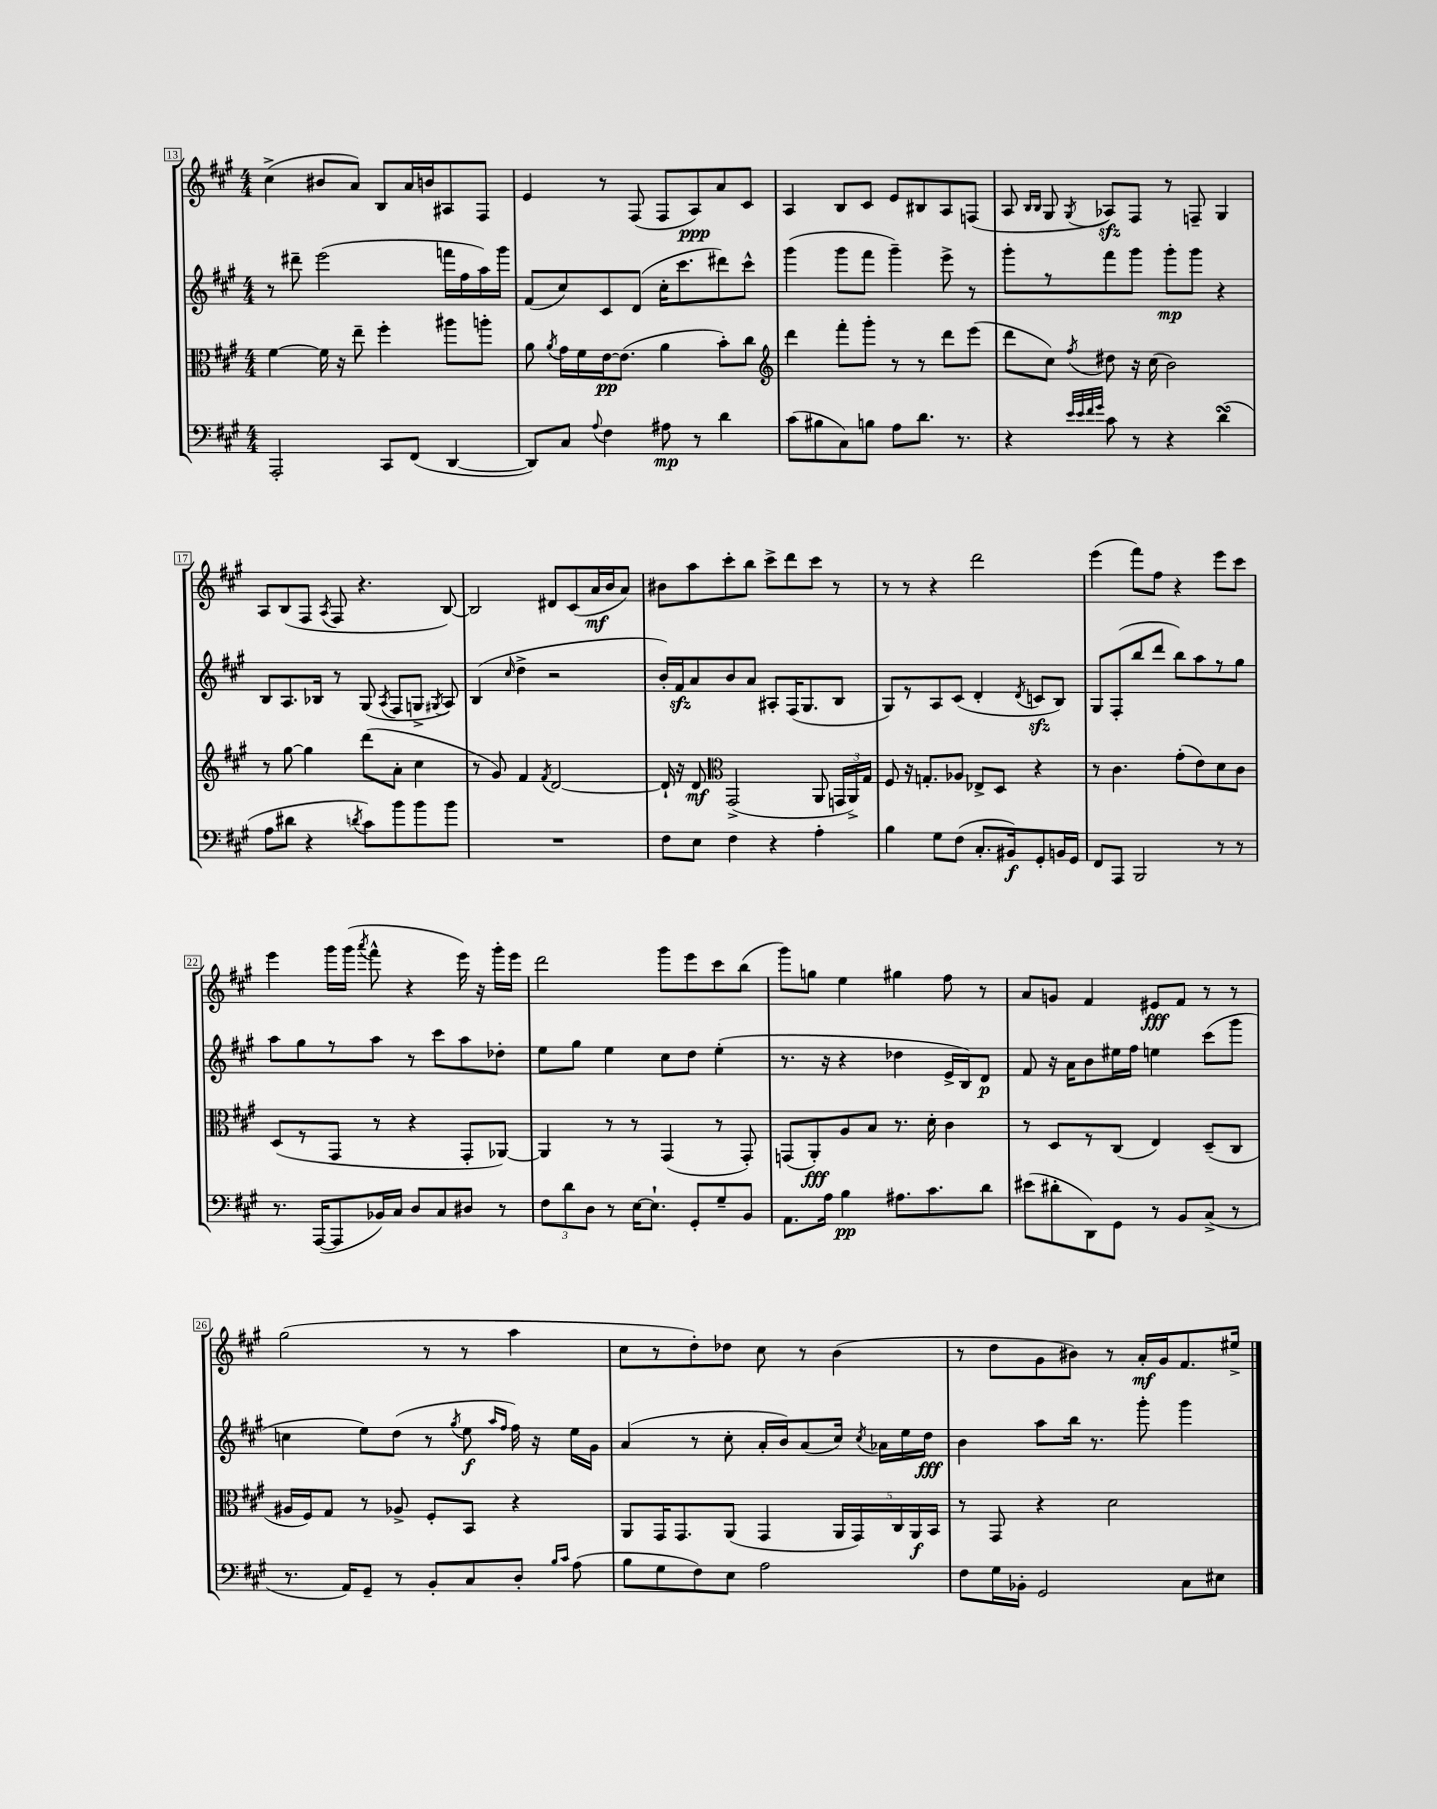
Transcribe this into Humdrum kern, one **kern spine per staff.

**kern	**kern	**kern	**kern
*staff4	*staff3	*staff2	*staff1
*clefF4	*clefC3	*clefG2	*clefG2
*k[f#c#g#]	*k[f#c#g#]	*k[f#c#g#]	*k[f#c#g#]
*M4/4	*M4/4	*M4/4	*M4/4
2AAA'	[4f#	8r	(4cc#^
.	.	8ddd#~	.
.	16f#]	(2eee	8b#
.	16r	.	.
.	8ee~	.	8a)
8CC#	4ff#'	.	8B
(8FF#	.	.	16a
.	.	.	16b
[4DD	8aa#	16fff	8A#
.	.	16ff#	.
.	8aa'	16aa)	8F#
.	.	16ggg#	.
=	=	=	=
8DD])	8a	(8f#	4e
.	8qa	.	.
8C#	16g#	8cc#)	.
.	16f#	.	.
8qqA	.	.	.
4F#	[16e	8c#	8r
.	(8.e]	.	.
.	.	(8d	(8F#
8A#	4a	16cc#'	8F#
.	.	8.ccc#	.
8r	.	.	8A)
4d	8b')	8ddd#)	8a
.	8cc#	8ccc#^^	8c#
=	=	=	=
*	*clefG2	*	*
(8c#	4ddd	(4ggg#	4A
8B#	.	.	.
8C#)	8fff#'	8ggg#	8B
8B	8ggg#'	8fff#	8c#
8A	8r	4ggg#~)	8e
8.d	8r	.	8B#
.	8ddd	8eee^	8A
8.r	.	.	.
.	(8eee	8r	(8F
=	=	=	=
4r	8ddd	8ggg#'	8A
.	.	.	16qqB
.	.	.	16qqB
.	8cc#)	8r	8G#
32qqe	.	.	.
32qqe	.	.	.
32qqf#	.	.	.
32qqg#	8qff#	.	8qG#
8c#	8dd#	8fff#	8A-)
8r	16r	8ggg#	8F#
.	(16cc#	.	.
4r	2b)	8ggg#'	8r
.	.	8ggg#	8F~
(4d	.	4r	4G#
=	=	=	=
8A	8r	8B	8A
8d#	[8gg#	8.A	(8B
4r	4gg#]	.	8F#
.	.	16B-	.
.	.	.	8qA
.	.	8r	8F#
8qd	.	.	.
8c#)	(8ddd	(8G#	4.r
.	.	8qA	.
8b	8a'	8F#	.
8b	4cc#	8G^	.
.	.	8qG#	.
8b	.	8A)	[8B)
=	=	=	=
1r	8r	(4B	2B]
.	8g#)	.	.
.	.	16qqcc#	.
.	4f#	4dd^	.
.	8qf#	.	.
.	[2d	2r	8d#
.	.	.	(8c#
.	.	.	16a
.	.	.	16b
.	.	.	8a)
=	=	=	=
8F#	16d`]	16b')	8b#
.	16r	16f#	.
8E	8d	8a	8aa
*	*clefC3	*	*
4F#	(2GG#^	8b	8ccc#'
.	.	8a	8bb
4r	.	8A#'	8ccc#^
.	.	(16F#	8ddd
.	.	8.G#	.
4A'	8AA	.	8ccc#
.	24GG	8B	8r
.	24AA^)	.	.
.	24G#	.	.
=	=	=	=
4B	8F#	8G#)	8r
.	16r	8r	8r
.	8.G'	.	.
8G#	.	8A	4r
(8F#	8A-	(8c#	.
8.C#'	8E-^	4d'	2ddd
.	8D	.	.
16BB#)	.	.	.
.	.	8qd	.
8GG#'	4r	8c	.
16BB	.	8B)	.
16GG#	.	.	.
=	=	=	=
8FF#	8r	8G#	(4eee
8AAA	4.c#	(8F#'	.
2BBB	.	8bb	8fff#)
.	.	8ddd	8ff#
.	(8g#'	8bb)	4r
.	8e)	8aa	.
8r	8d	8r	8eee
8r	8c#	8gg#	8ccc#
=	=	=	=
8.r	(8D	8aa	4eee
.	8r	8gg#	.
([16AAA	.	.	.
8AAA]	8GG#	8r	16ggg#
.	.	.	(16ggg#
.	.	.	8qaaa
16BB-)	8r	8aa	8fff#^^
16C#	.	.	.
8D	4r	8r	4r
8C#	.	8ccc#	.
8D#	8GG#'	8aa	16eee)
.	.	.	16r
8r	[8AA-)	8dd-'	16ggg#'
.	.	.	16eee
=	=	=	=
12F#	4AA-]	8ee	2ddd
12d	.	.	.
.	.	8gg#	.
12D	.	.	.
8r	8r	4ee	.
[16E	8r	.	.
8.E`]	.	.	.
.	(4GG#	8cc#	8ggg#
8GG#'	.	8dd	8eee
8G#~	8r	(4ee'	8ccc#
8BB	8GG#')	.	(8bb
=	=	=	=
8.AA	(8GG	8.r	8ggg#)
.	8AA')	.	8gg
16A	.	16r	.
4B	8A	4r	4ee
.	8B	.	.
8.A#	8.r	4dd-	4gg#
8.c#	16d'	.	.
.	4c#	16e^	8ff#
.	.	16B)	.
8d	.	8d	8r
=	=	=	=
(8e#	8r	8f#	8a
8d#'	8D	16r	8g
.	.	16a	.
8DD)	8r	8b	4f#
8GG#	(8C#	16ee#	.
.	.	16ff#	.
8r	4E)	4ee	8e#
8BB	.	.	8f#
(8C#^	(8D~	(8ccc#	8r
8r	8C#	8ggg#	8r
=	=	=	=
8.r	16A#	4cc	(2gg#
.	16F#)	.	.
.	8G#	.	.
16AA)	.	.	.
8GG#~	8r	8ee)	.
8r	8A-^	(8dd	.
8BB'	8F#'	8r	8r
.	.	8qgg#	.
8C#	8BB	8ee	8r
.	.	16qqaa	.
.	.	16qqff#	.
8D'	4r	16ff#)	4aa
.	.	16r	.
16qqB	.	.	.
16qqc#	.	.	.
(8A	.	16ee	.
.	.	16g#	.
=	=	=	=
8B	8AA	(4a	8cc#
8G#	16GG#	.	8r
.	8.GG#	.	.
8F#)	.	8r	8dd')
8E	(8AA	8cc#'	8dd-
2A	4GG#	16a'	8cc#
.	.	16b)	.
.	.	(8a	8r
.	20AA	16cc#)	(4b
.	20GG#)	.	.
.	.	8qcc#	.
.	.	16a-	.
.	20C#	.	.
.	.	16ee	.
.	20AA	.	.
.	.	16dd	.
.	20BB	.	.
=	=	=	=
8F#	8r	4b	8r
16G#	8GG#	.	8dd
16BB-'	.	.	.
2GG#	4r	8aa	8g#
.	.	16bb	8b#)
.	.	8.r	.
.	2d	.	8r
.	.	8ggg#'	16a'
.	.	.	16g#
8C#	.	4ggg#	8.f#
8E#	.	.	.
.	.	.	16ee#^
==	==	==	==
*-	*-	*-	*-
